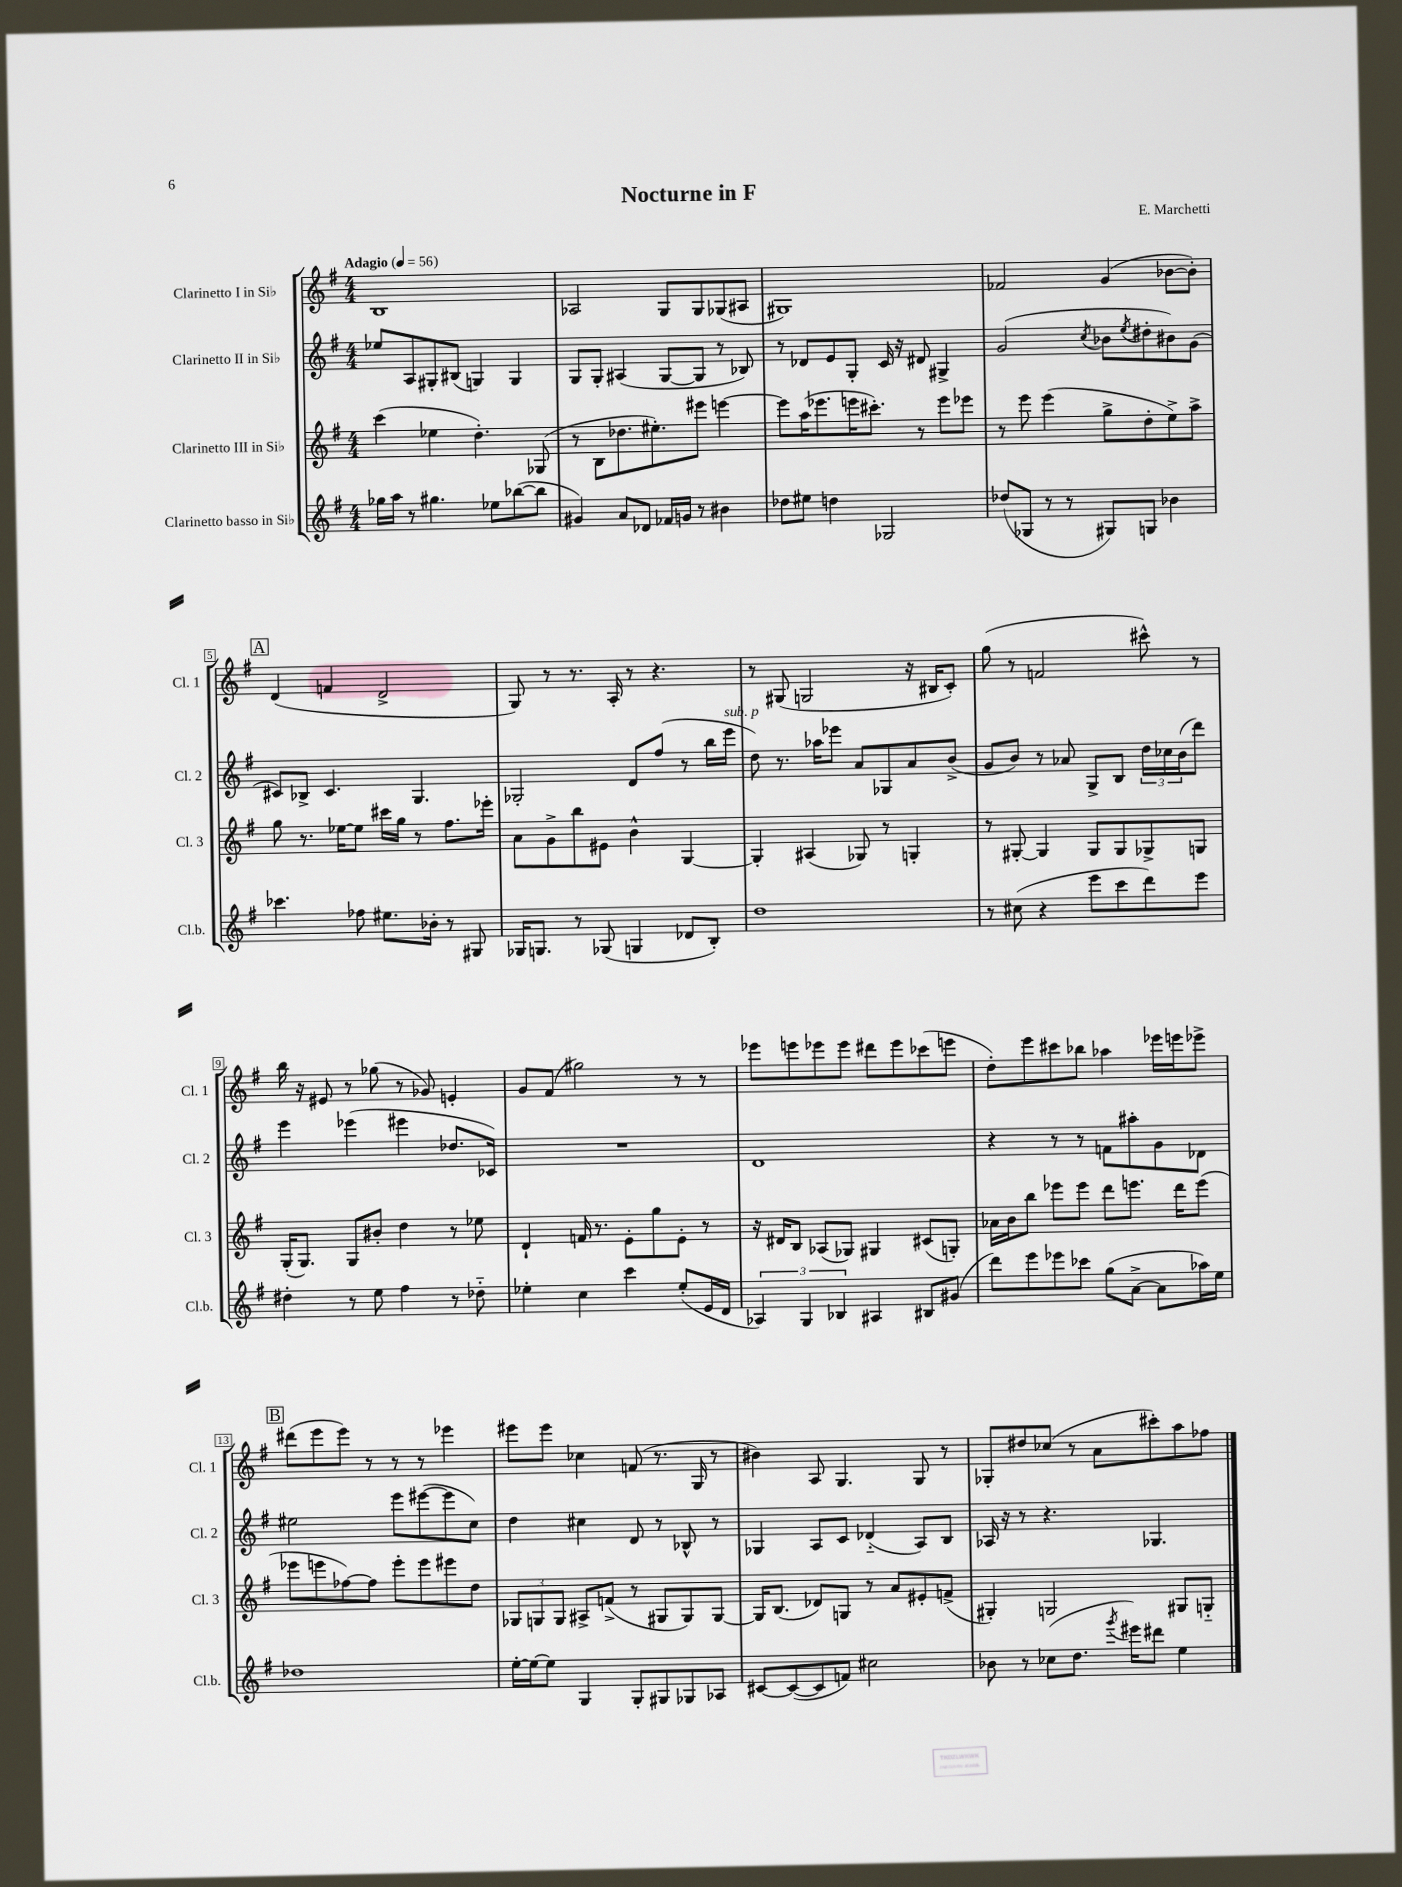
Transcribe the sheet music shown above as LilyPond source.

\header { title = "Nocturne in F" composer = "E. Marchetti" }
<<
\new StaffGroup <<
\new Staff = "s0" \with { instrumentName = "Clarinetto I in Sib" shortInstrumentName = "Cl. 1" } {
    \clef treble \key g \major \numericTimeSignature \time 4/4 \tempo "Adagio" 4 = 56
    b1 |
    aes2 g8 g8 ges8( ais8 |
    gis1) |
    fes'2 g'4( bes'8~ bes'8-.) |
    \mark \markup { \box "A" } d'4( f'4 d'2-> |
    g8) r8 r8. a16-. r8 r4. |
    r8 gis8( g2 r16 bis16 c'8-.) |
    g''8( r8 f'2 cis'''8-^) r8 |
    b''16 r16 eis'8 r8 ges''8( r8 ges'8) e'4-. |
    g'8 fis'8( gis''2) r8 r8 |
    ees'''8 e'''8 ees'''8 ees'''8 dis'''8 ees'''8 ces'''8( e'''8 |
    d''8-.) e'''8 cis'''8 bes''8 aes''4 ees'''16 e'''16 ees'''8-> |
    \mark \markup { \box "B" } dis'''8( e'''8 e'''8) r8 r8 r8 ees'''4 |
    eis'''8 eis'''8 ces''4 f'8( r8. g16 r8 |
    bis'4) a8 g4. g8 r8 |
    ges8-. dis''8 ces''8( r8 a'8 cis'''8-.) a''8 fes''8 \bar "|." |
}
\new Staff = "s1" \with { instrumentName = "Clarinetto II in Sib" shortInstrumentName = "Cl. 2" } {
    \clef treble \key g \major \numericTimeSignature \time 4/4
    ees''8 a8 gis8-. bis8( g4) g4 |
    g8 g8-. ais4( g8~ g8 r8 bes8) |
    r8 des'8 e'8 g8-. c'16 r16 dis'8 gis4-> |
    g'2( \acciaccatura { c''8 } bes'8 \acciaccatura { e''8 } dis''8-. bis'8) g'8( |
    \mark \markup { \box "A" } cis'8) bes8-> cis'4. g4. |
    ges2-. d'8 fis''8( r8 b''16 e'''16^\markup { \italic "sub. p" } |
    d''8) r8. aes''16 ees'''8 a'8 ges8 a'8 b'8->( |
    g'8 b'8) r8 aes'8 g8-> b8 \tuplet 3/2 { d''16 ces''16 b'16( } d'''8) |
    e'''4 ees'''4( eis'''4 des''8. ces'16) |
    R1 |
    d'1 |
    r4 r8 r8 f'8 ais''8-. g'8 des'8 |
    \mark \markup { \box "B" } eis''2 e'''8 eis'''8~( eis'''8 c''8) |
    d''4 cis''4 d'8 r8 bes8-^ r8 |
    ges4 a8 c'8 des'4-_( a8) b8 |
    aes16 r16 r8 r4. ges4. \bar "|." |
}
\new Staff = "s2" \with { instrumentName = "Clarinetto III in Sib" shortInstrumentName = "Cl. 3" } {
    \clef treble \key g \major \numericTimeSignature \time 4/4
    c'''4( ees''4 d''4.-.) ges8( |
    r8 b8 des''8. eis''8.-.) eis'''8 e'''4~ |
    e'''8 a''16( ees'''8. e'''16 cis'''8.-.) r8 e'''8 ees'''8 |
    r8 e'''8 e'''4( g''8-> d''8-. e''8->) a''8-> |
    \mark \markup { \box "A" } g''8 r8. ees''16~ ees''8 cis'''16 g''16 r8 fis''8. ees'''16-. |
    a'8 g'8-> b''8 eis'8 b'4-^ g4~ |
    g4-. ais4( ges8) r8 g4-. |
    r8 gis8~-. gis4 gis8 gis8 ges8-> g8 |
    g16-.( g8.) g8 bis'8-. d''4 r8 ees''8 |
    d'4-! f'16 r8. e'8-. g''8 e'8-. r8 |
    r16 dis'16 b8 aes8( ges8) gis4 cis'8( g8-.) |
    aes'16 b'16 b''8 ees'''8 ees'''8 d'''8 e'''8. d'''16 e'''8( |
    \mark \markup { \box "B" } ees'''8 e'''8 fes''8~) fes''8 e'''8-. e'''8 eis'''8 d''8 |
    \tuplet 3/2 { ges8 g8 g8 } ais8-> f'8->( r8 gis8 gis8) gis8~ |
    gis16 b8.( des'8) g8 r8 a'8 eis'8-. f'8->( |
    gis4-.) g2 gis8 g8-_ \bar "|." |
}
\new Staff = "s3" \with { instrumentName = "Clarinetto basso in Sib" shortInstrumentName = "Cl.b." } {
    \clef treble \key g \major \numericTimeSignature \time 4/4
    ges''16 a''16 r8 gis''4. ees''8 bes''8~( bes''8 |
    gis'4) a'8 des'8 fes'16 g'16 r8 bis'4 |
    des''8 eis''8 d''4 ges2 |
    des''8( ges8 r8 r8 gis8) g8 bes'4 |
    \mark \markup { \box "A" } ces'''4. fes''8 eis''8. bes'16-. r8 gis8 |
    ges16 g8. r8 ges8( g4 des'8 b8-.) |
    d''1 |
    r8 cis''8( r4 e'''8 c'''8 d'''8) e'''8 |
    dis''4-. r8 e''8 fis''4 r8 des''8-_ |
    ees''4-. c''4 c'''4 ees''8-.( e'16 d'16 |
    \tuplet 3/2 { aes4) g4 bes4 } ais4 bis8 gis'8( |
    d'''8) e'''8 ees'''8 ces'''8 g''8( a'8~-> a'8 aes''16) e''16 |
    \mark \markup { \box "B" } des''1 |
    e''16~-. e''16~ e''8 g4 g8-. gis8 ges8 aes8 |
    cis'8~ cis'8~( cis'8 f'8) cis''2 |
    bes'8 r8 ces''8( d''8. \acciaccatura { g'''8 } eis'''16) dis'''8 e''4 \bar "|." |
}
>>
>>
\layout { \context { \Score \override BarNumber.stencil = #(make-stencil-boxer 0.1 0.3 ly:text-interface::print) } }
